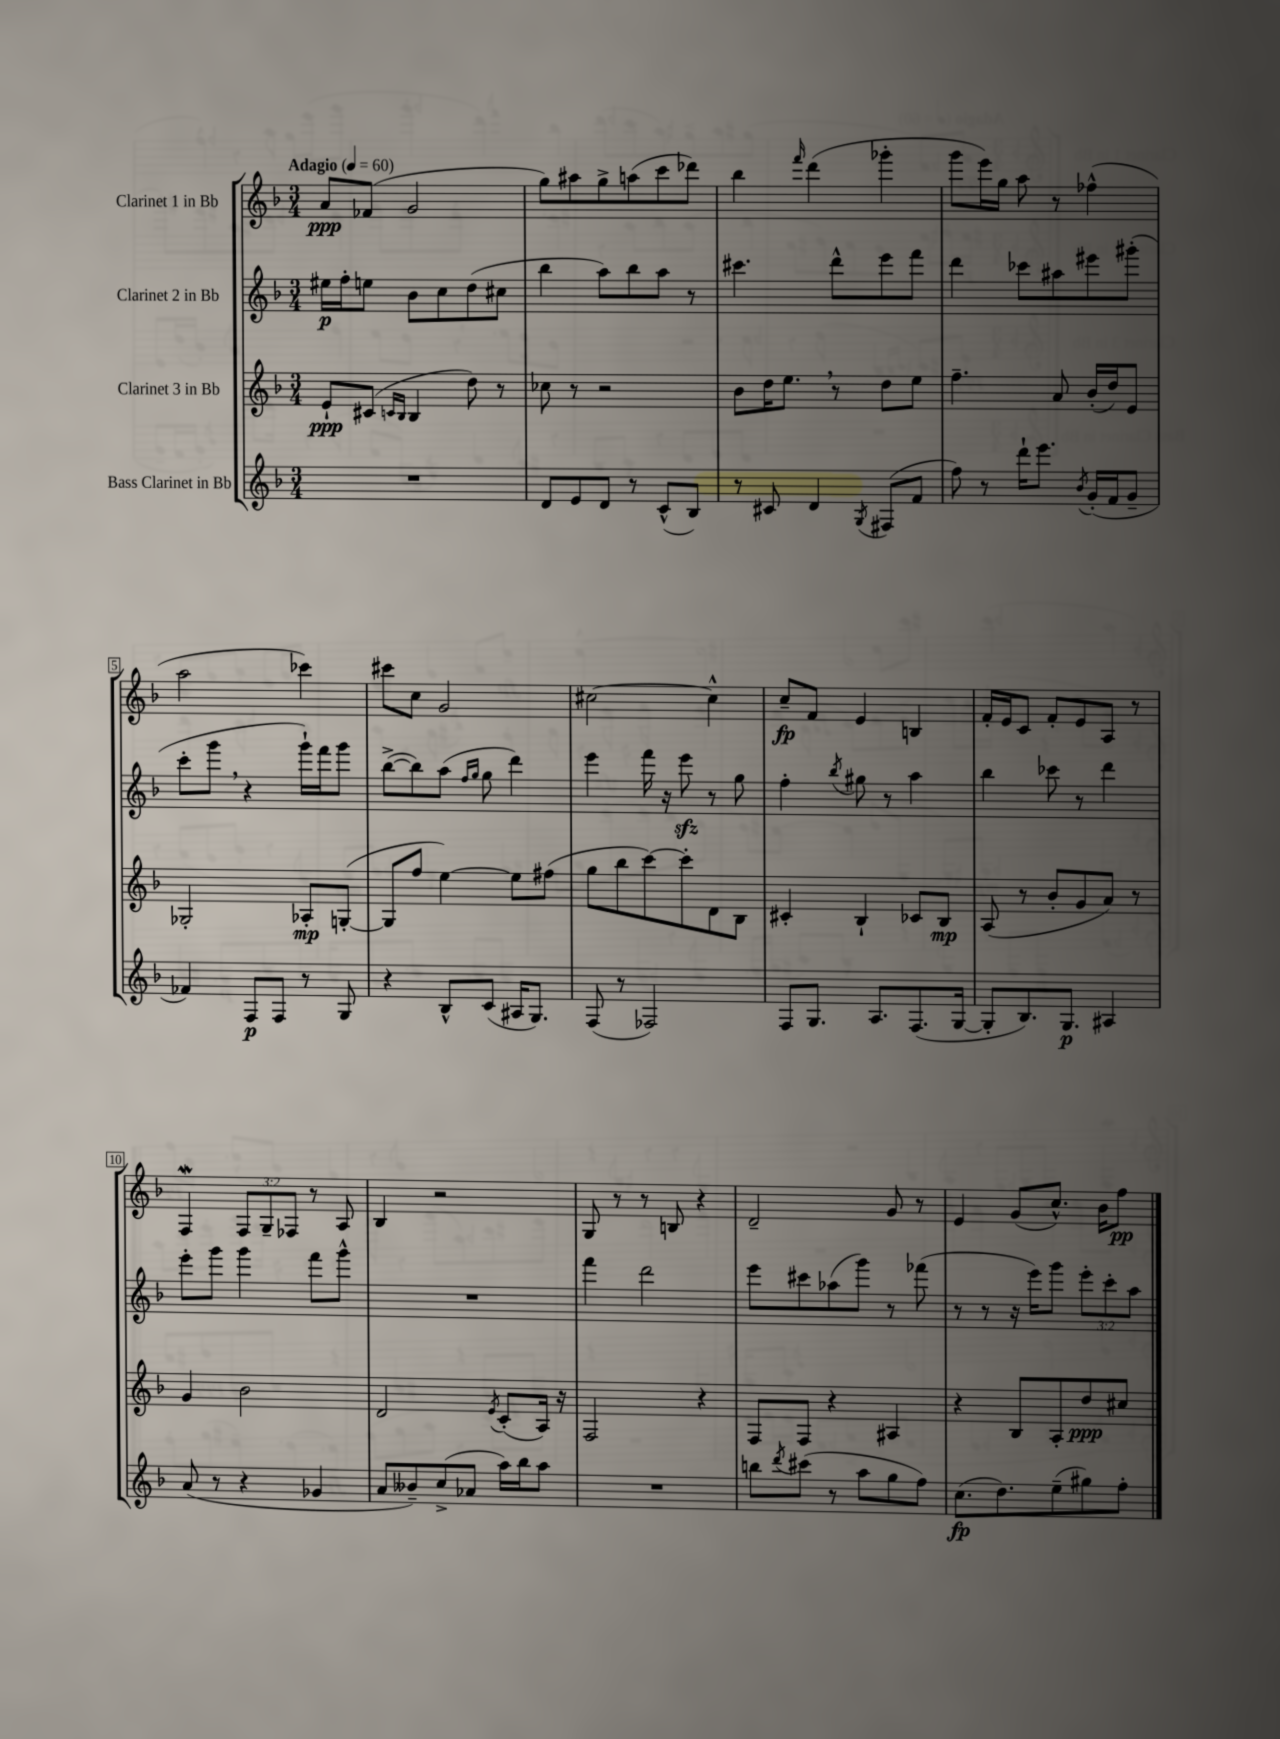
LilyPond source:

<<
\new StaffGroup <<
\new Staff = "s0" \with { instrumentName = "Clarinet 1 in Bb" } {
    \clef treble \key f \major \numericTimeSignature \time 3/4 \override Staff.TupletNumber.text = #tuplet-number::calc-fraction-text \tempo "Adagio" 4 = 60
    a'8\ppp fes'8( g'2 |
    g''8) ais''8 g''8-> a''8( c'''8 des'''8) |
    bes''4 \grace { f'''16 } d'''4( ges'''4-. |
    g'''8 e'''16) g''16 a''8 r8 fes''4-^( |
    a''2 ces'''4) |
    cis'''8 c''8 g'2 |
    cis''2~ cis''4-^ |
    c''8--\fp f'8 e'4 b4 |
    f'16-. e'16 c'8 f'8-. e'8 a8 r8 |
    f4\mordent \tuplet 3/2 { f8 g8-- fes8 } r8 a8 |
    bes4 r2 |
    g8 r8 r8 b8 r4 |
    d'2-- g'8 r8 |
    e'4 g'8( c''8.-^) bes'16 f''8\pp \bar "|." |
}
\new Staff = "s1" \with { instrumentName = "Clarinet 2 in Bb" } {
    \clef treble \key f \major \numericTimeSignature \time 3/4 \override Staff.TupletNumber.text = #tuplet-number::calc-fraction-text
    eis''16\p f''16-. e''8 bes'8 c''8 d''8( cis''8 |
    bes''4 a''8) bes''8 a''8 r8 |
    cis'''4. d'''8-^ e'''8 f'''8 |
    d'''4 ces'''8 ais''8 eis'''8 gis'''8-.( |
    c'''8-. g'''8 \breathe r4 g'''16-!) f'''16 g'''8 |
    bes''8~->( bes''8) a''8( \grace { f''16 g''16 } g''8 d'''4) |
    e'''4 f'''16 r16 e'''8\sfz r8 g''8 |
    f''4-. \acciaccatura { bes''8 } gis''8 r8 a''4 |
    bes''4 ces'''8 r8 d'''4 |
    e'''8-. g'''8 g'''4 f'''8 g'''8-^ |
    R2. |
    f'''4 d'''2 |
    e'''8 cis'''8 aes''8( g'''8) r8 fes'''8( |
    r8 r8 r16 e'''16) g'''8 \tuplet 3/2 { e'''8-. c'''8-. a''8 } \bar "|." |
}
\new Staff = "s2" \with { instrumentName = "Clarinet 3 in Bb" } {
    \clef treble \key f \major \numericTimeSignature \time 3/4
    e'8-!\ppp cis'8( \grace { c'16 bes16 } bes4 d''8) r8 |
    ces''8 r8 r2 |
    bes'8 d''16 e''8. \breathe r8 d''8 e''8 |
    f''4.-- a'8 bes'16-.( d''16) e'8 |
    ges2-. aes8-.\mp g8~-.( |
    g8 f''8 e''4~) e''8 fis''8( |
    g''8 bes''8 c'''8~) c'''8-. d'8 bes8 |
    cis'4-. bes4-! ces'8 bes8\mp |
    a8( r8 bes'8-. g'8 a'8) r8 |
    g'4 bes'2 |
    d'2 \acciaccatura { e'8 } c'8-.( a16) r16 |
    f2 r4 |
    f8 f8 r4 ais4 |
    r4 bes8 a8-. d''8\ppp cis''8 \bar "|." |
}
\new Staff = "s3" \with { instrumentName = "Bass Clarinet in Bb" } {
    \clef treble \key f \major \numericTimeSignature \time 3/4
    R2. |
    d'8 e'8 d'8 r8 c'8-^( bes8) |
    r8 cis'8 d'4 \acciaccatura { g8 } fis8( f'8 |
    f''8) r8 d'''16-! e'''8. \acciaccatura { bes'8 } g'16-.( f'16 g'8-- |
    fes'4) f8\p f8 r8 g8 |
    r4 bes8-^ c'8( ais16 g8.) |
    f8( r8 fes2) |
    f8 g8. a8. f8.( g16~ |
    g8-. bes8.) g8.\p ais4 |
    a'8( r8 r4 ges'4 |
    a'8 beses'8--) c''8->( aes'8 a''16) bes''16 a''8 |
    R2. |
    b''8 \acciaccatura { d'''8 } cis'''8( r8 a''8 g''8 f''8) |
    c''8.\fp( d''8.) e''8--( gis''8) f''8-. \bar "|." |
}
>>
>>
\layout { \context { \Score \override BarNumber.stencil = #(make-stencil-boxer 0.1 0.3 ly:text-interface::print) } }
